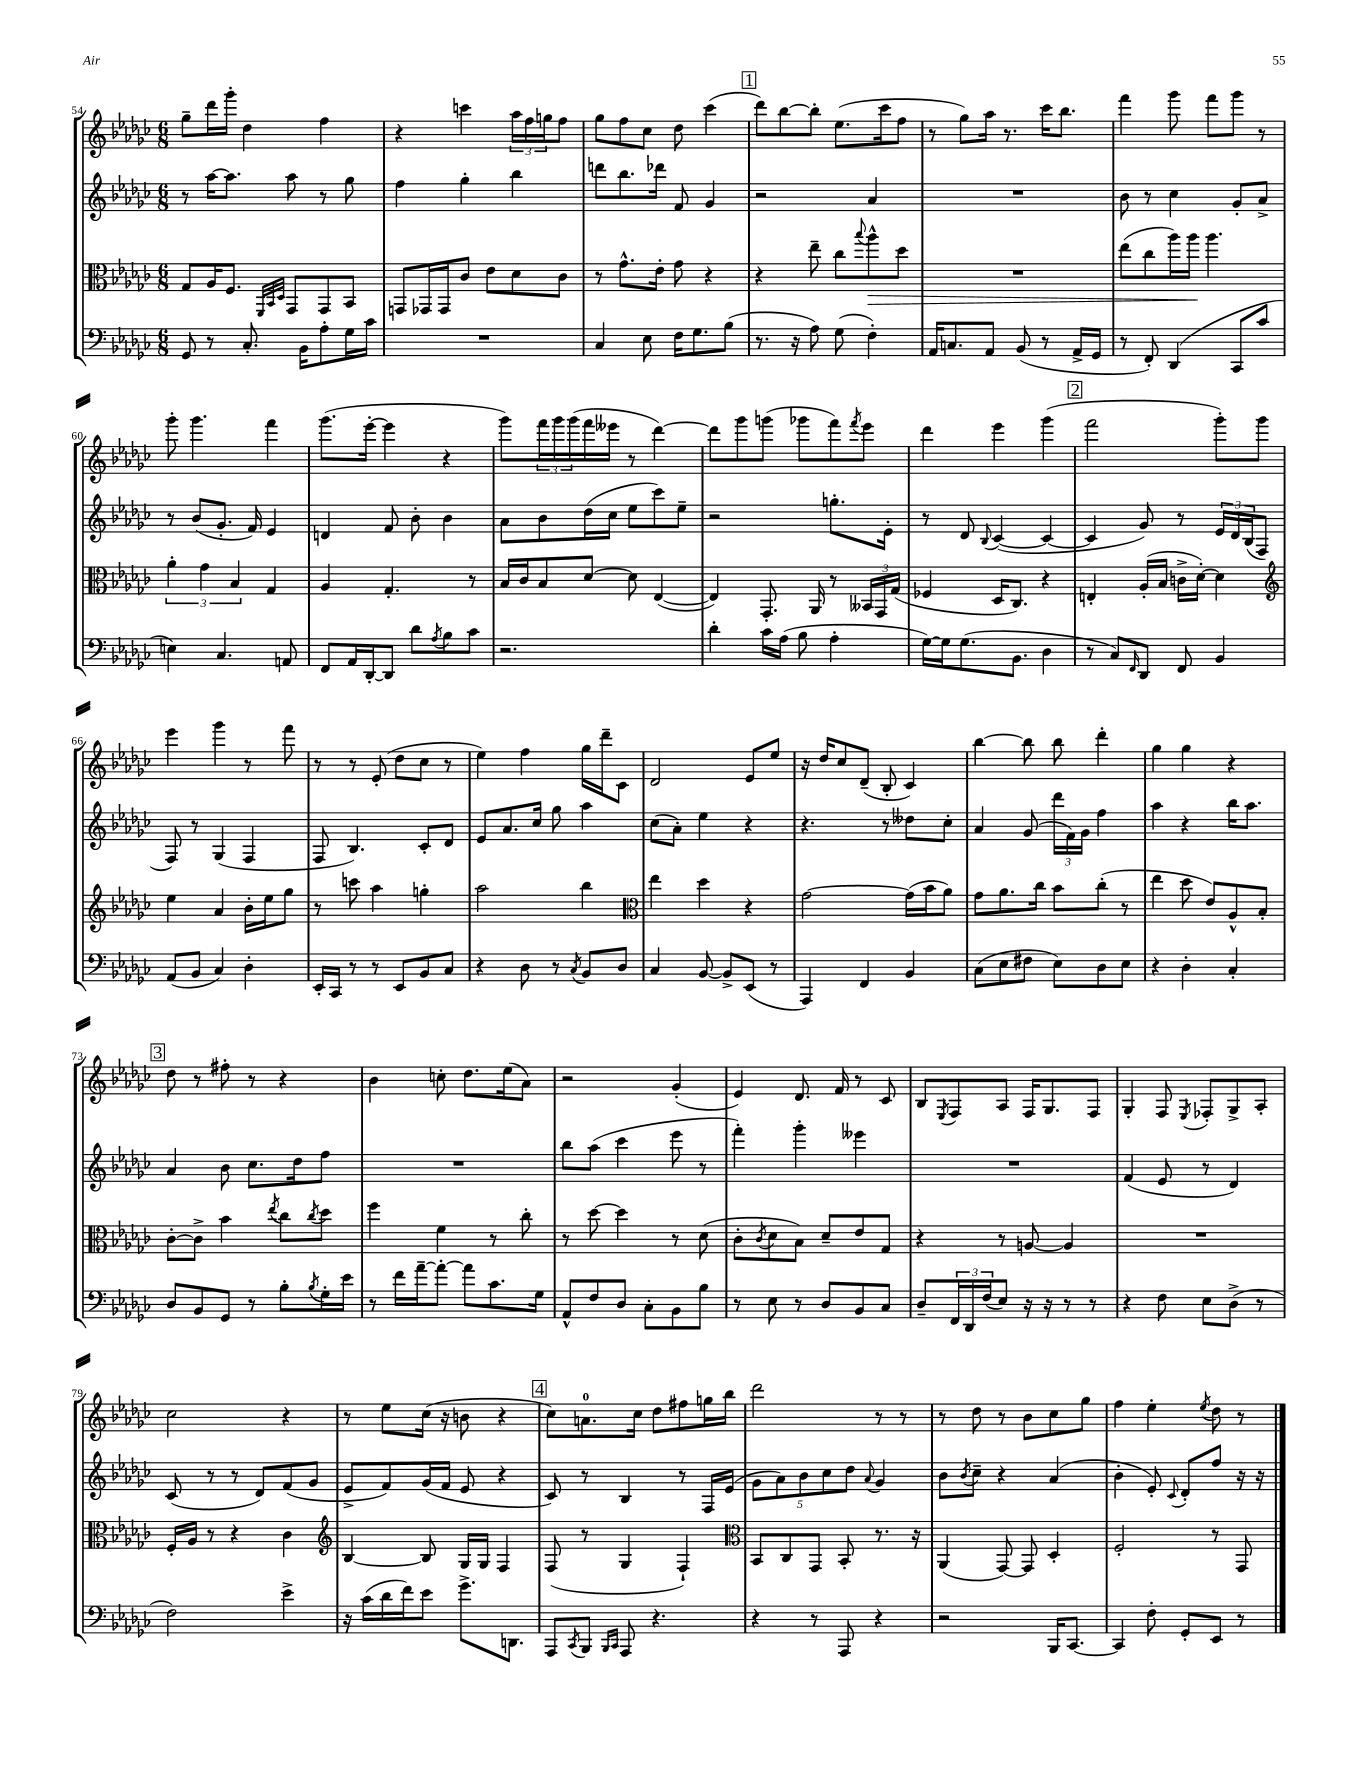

**kern	**kern	**dynam	**kern	**kern
*part4	*part3	*part3	*part2	*part1
*staff4	*staff3	*staff3	*staff2	*staff1
*clefF4	*clefC3	*	*clefG2	*clefG2
*k[b-e-a-d-g-c-]	*k[b-e-a-d-g-c-]	*	*k[b-e-a-d-g-c-]	*k[b-e-a-d-g-c-]
*M6/8	*M6/8	*	*M6/8	*M6/8
=54	=54	=54	=54	=54
8GG-/	8G-/L	.	8r	8gg-~\L
8r	16A-/K	.	[16aa-\KL	16ddd-\L
.	8.F/J	.	8.aa-\J]	16ggg-'\JJ
8.C-'/	.	.	.	4dd-\
.	32qqFF/LLL	.	.	.
.	32qqBB-/	.	.	.
.	32qqD-/JJJ	.	.	.
.	8GG-/L	.	8aa-\	.
16BB-\KL	.	.	.	.
8A-'\	8GG-/	.	8r	4ff\
16G-\L	8BB-/J	.	8gg-\	.
16c-\JJ	.	.	.	.
=55	=55	=55	=55	=55
2.r	8GGn/L	.	4ff\	4r
.	16GG-X/L	.	.	.
.	16GG-/J	.	.	.
.	8c-/J	.	4gg-'\	4cccn\
.	8e-\L	.	.	.
.	8d-\	.	4bb-\	24aa-\LL
.	.	.	.	24ff\
.	.	.	.	24ggn\J
.	8c-\J	.	.	8ff\J
=56	=56	=56	=56	=56
4C-/	8r	.	8dddn\L	8gg-\L
.	8.g-^^\L	.	8.bb-\	8ff\
8E-\	.	.	.	8cc-\J
.	16e-'\Jk	.	16ddd-X\Jk	.
16F\KL	8g-\	.	8f/	8dd-\
8.G-\	.	.	.	.
.	4r	.	4g-/	(4ccc-\
(8B-\J	.	.	.	.
!!LO:REH:place=s1:t=1
=57	=57	=57	=57	=57
8.r	4r	.	2r	8ddd-\L)
.	.	.	.	[8bb-\
16r	.	.	.	.
8A-\)	8ee-~\	.	.	8bb-'\J]
(8G-\	8cc-\L	.	.	(8.ee-\L
.	8qqbb-/	.	.	.
!	!	!LO:HP:b	!	!
4F'\)	8aa-^^\	>	4a-/	.
.	.	.	.	16ccc-\k
.	8dd-\J	.	.	8ff\J
=58	=58	=58	=58	=58
16AA-/KL	2.r	.	2.r	8r
8.Cn/	.	.	.	.
.	.	.	.	8gg-\L)
8AA-/J	.	.	.	16aa-\Jk
.	.	.	.	8.r
(8BB-/	.	.	.	.
8r	.	.	.	16ccc-\KL
.	.	.	.	8.bb-\J
16AA-^/LL	.	.	.	.
16GG-/JJ	.	.	.	.
=59	=59	=59	=59	=59
8r	(8ee-\L	.	8b-\	4fff\
8FF'/)	8cc-\	.	8r	.
(4DD-/	16aa-\L)	.	4cc-\	8ggg-\
.	16aa-\JJ	.	.	.
.	4.aa-\	]	.	8fff\L
8CC-/L	.	.	8g-'/L	8ggg-\J
8c-/J	.	.	8a-^/J	8r
!!LO:LB:g=z
=60	=60	=60	=60	=60
4En\)	6a-'\	.	8r	8ggg-'\
.	.	.	(8b-/L	4.ggg-\
.	6g-\	.	.	.
4.C-/	.	.	8.g-'/J	.
.	6B-/	.	.	.
.	.	.	16f/)	.
.	4G-/	.	4e-/	4fff\
8AAn/	.	.	.	.
=61	=61	=61	=61	=61
8FF/L	4A-/	.	4dn/	(8.ggg-\L
16AA-/L	.	.	.	.
[16DD-'/J	.	.	.	[16eee-'\Jk
8DD-/J]	4.G-'/	.	8f/	4eee-\]
8d-\L	.	.	8b-'\	.
8qA-/	.	.	.	.
8B-\	.	.	4b-\	4r
8c-\J	8r	.	.	.
=62	=62	=62	=62	=62
2.r	16B-/LL	.	8a-\L	8ggg-\L)
.	16c-/J	.	.	.
.	8B-/	.	8b-\	24fff\L
.	.	.	.	24ggg-\
.	.	.	.	(24ggg-\
.	[8d-/J	.	(16dd-\L	16fff\
.	.	.	16cc-\JJ	16eee--X\JJ
.	8d-\]	.	8ee-\L	8r
.	([4E-/	.	8ccc-\)	[4ddd-\)
.	.	.	8ee-~\J	.
=63	=63	=63	=63	=63
4d-'\	4E-/])	.	2r	8ddd-\L]
.	.	.	.	8ggg-\
16c-\LL	8.GG-'/	.	.	(8gggn\J
(16A-\JJ	.	.	.	.
8B-\	.	.	.	8ggg-X\L
.	16AA-/	.	.	.
4A-'\	8r	.	8.ggn'\L	8fff\)
.	.	.	.	8qfff/
.	24BB--X/LL	.	.	8eee-\J
.	24GG-/	.	.	.
.	.	.	16e-'\Jk	.
.	(24G-/JJ	.	.	.
=64	=64	=64	=64	=64
[16G-\LL)	4F-X/	.	8r	4ddd-\
16G-\J]	.	.	.	.
(8.G-\	.	.	8d-/	.
.	.	.	8qqB-/	.
.	16D-/KL	.	([4c-/	4eee-\
8.BB-\J	8.C-/J)	.	.	.
4D-\	4r	.	4c-/_	(4ggg-\
!!LO:REH:place=s1:t=2
=65	=65	=65	=65	=65
8r	4En'/	.	4c-/]	2fff\
8C-/L)	.	.	.	.
16qqFF/	.	.	.	.
8DD-/J	(16A-'/LL	.	8g-/)	.
.	16B-/JJ	.	.	.
8FF/	16cn^\LL	.	8r	.
.	[16d-'\JJ)	.	.	.
4BB-/	4d-\]	.	24e-/LL	8ggg-'\L)
.	.	.	24d-/	.
.	.	.	(24B-/J	.
.	.	.	8F/J	8ggg-\J
!!LO:LB:g=z
=66	=66	=66	=66	=66
*	*clefG2	*	*	*
(8AA-/L	4ee-\	.	8F/)	4eee-\
8BB-/J	.	.	8r	.
4C-/)	4a-/	.	(4G-/	4ggg-\
4D-'\	16b-'\LL	.	4F/	8r
.	16ee-\J	.	.	.
.	8gg-\J	.	.	8fff\
=67	=67	=67	=67	=67
16EE-'/LL	8r	.	8F/	8r
16CC-/JJ	.	.	.	.
8r	8cccn\	.	4.B-/)	8r
8r	4aa-\	.	.	(8e-'/
8EE-/L	.	.	.	8dd-\L
8BB-/	4ggn'\	.	8c-'/L	8cc-\J
8C-/J	.	.	8d-/J	8r
=68	=68	=68	=68	=68
4r	2aa-\	.	8e-/L	4ee-\)
.	.	.	8.a-/	.
8D-\	.	.	.	4ff\
.	.	.	16cc-/Jk	.
8r	.	.	8gg-\	.
8qC-/	.	.	.	.
8BB-/L	4bb-\	.	4aa-\	16gg-\LL
.	.	.	.	16ddd-~\J
8D-/J	.	.	.	8c-\J
=69	=69	=69	=69	=69
*	*clefC3	*	*	*
4C-/	4ee-\	.	(8cc-\L	2d-/
.	.	.	8a-'\J)	.
[8BB-/	4dd-\	.	4ee-\	.
8BB-^/L]	.	.	.	.
(8EE-/J	4r	.	4r	8e-/L
8r	.	.	.	8ee-/J
=70	=70	=70	=70	=70
4AAA-/)	[2g-\	.	4.r	16r
.	.	.	.	16dd-/KL
.	.	.	.	8cc-/
4FF/	.	.	.	(8d-~/J
.	.	.	8r	8B-'/
4BB-/	(16g-\LL]	.	8dd--X\L	4c-/)
.	16b-\J	.	.	.
.	8a-\J)	.	8cc-'\J	.
=71	=71	=71	=71	=71
(8C-\L	8g-\L	.	4a-/	[4bb-\
8E-\	8.a-\	.	.	.
8F#X\J	.	.	(8g-/	8bb-\]
.	16cc-\Jk	.	.	.
8E-\L)	8b-\L	.	24ddd-\LL	8bb-\
.	.	.	24f\)	.
.	.	.	24g-\JJ	.
8D-\	(8cc-'\J	.	4ff\	4ddd-'\
8E-\J	8r	.	.	.
=72	=72	=72	=72	=72
4r	4ee-\	.	4aa-\	4gg-\
4D-'\	8dd-\	.	4r	4gg-\
.	8e-/L)	.	.	.
4C-'/	8A-^^/	.	16bb-\KL	4r
.	.	.	8.aa-\J	.
.	8B-'/J	.	.	.
!!LO:LB:g=z
!!LO:REH:place=s1:t=3
=73	=73	=73	=73	=73
8D-/L	[8c-'\L	.	4a-/	8dd-\
8BB-/	8c-^\J]	.	.	8r
8GG-/J	4b-\	.	8b-\	8ff#X'\
8r	.	.	8.cc-\L	8r
.	8qee-/	.	.	.
8B-'\L	8cc-\L	.	.	4r
.	.	.	16dd-\k	.
8qB-/	8qcc-/	.	.	.
16G-'\L	8dd-\J	.	8ff\J	.
16e-\JJ	.	.	.	.
=74	=74	=74	=74	=74
8r	4ff\	.	2.r	4b-\
16f\LL	.	.	.	.
[16a-~\J	.	.	.	.
8a-'\J_	4f\	.	.	8ccn'\
8a-\L]	.	.	.	8.dd-\L
8.c-\	8r	.	.	.
.	.	.	.	(16ee-\k
.	8cc-'\	.	.	8a-\J)
16G-\Jk	.	.	.	.
=75	=75	=75	=75	=75
8AA-^^/L	8r	.	8bb-\L	2r
8F/	[8dd-\	.	(8aa-\J	.
8D-/J	4dd-\]	.	4ccc-\	.
8C-'\L	.	.	.	.
8BB-\	8r	.	8eee-\	(4g-'/
8B-\J	(8d-\	.	8r	.
=76	=76	=76	=76	=76
8r	8c-'\L	.	4fff'\)	4e-/)
.	8qc-/	.	.	.
8E-\	8d-\	.	.	.
8r	8B-\J)	.	4ggg-'\	8.d-/
8D-/L	8d-~/L	.	.	.
.	.	.	.	16f/
8BB-/	8e-/	.	4eee--X\	8r
8C-/J	8G-/J	.	.	8c-/
=77	=77	=77	=77	=77
8D-~/L	4r	.	2.r	8B-/L
.	.	.	.	8qE-/
24FF/L	.	.	.	8F/
24DD-/	.	.	.	.
(24F/J	.	.	.	.
8E-/J)	8r	.	.	8A-/J
16r	[8An/	.	.	16F/KL
16r	.	.	.	8.G-/
8r	4A/]	.	.	.
8r	.	.	.	8F/J
=78	=78	=78	=78	=78
4r	2.r	.	(4f/	4G-'/
8F\	.	.	8e-/	8F/
.	.	.	.	8qE-/
8E-\L	.	.	8r	8F-X'/L
(8D-^\J	.	.	4d-/)	8G-^/
8r	.	.	.	8A-'/J
!!LO:LB:g=z
=79	=79	=79	=79	=79
2F\)	16F'/LL	.	(8c-/	2cc-\
.	16A-/JJ	.	.	.
.	8r	.	8r	.
.	4r	.	8r	.
.	.	.	8d-/L)	.
4e-^\	4c-\	.	(8f/	4r
.	.	.	8g-/J	.
=80	=80	=80	=80	=80
*	*clefG2	*	*	*
16r	[4B-/	.	8e-^/L	8r
(16c-\LL	.	.	.	.
16d-\	.	.	8f/)	8ee-\L
16f\J)	.	.	.	.
8e-\J	8B-/]	.	(16g-/L	(16cc-\Jk
.	.	.	16f/JJ	16r
8.g-^\L	16G-/LL	.	8e-/	8bn\
.	16G-/JJ	.	.	.
.	4F/	.	4r	4r
8.DDn\J	.	.	.	.
!!LO:REH:place=s1:t=4
=81	=81	=81	=81	=81
8AAA-/L	(8F/	.	8c-/)	8cc-\L)
8qCC-/	.	.	.	.
8BBB-/J	8r	.	8r	8.an\
16qqBBB-/LL	.	.	.	.
16qqCC-/JJ	.	.	.	.
8AAA-/	4G-/	.	4B-/	.
.	.	.	.	16cc-\Jk
4.r	.	.	.	8dd-\L
.	4F`/)	.	8r	8ff#X\
.	.	.	16F/LL	16ggn\L
.	.	.	(16e-/JJ	16bb-\JJ
=82	=82	=82	=82	=82
*	*clefC3	*	*	*
4r	8BB-/L	.	10g-\L	2ddd-\
.	.	.	10a-\)	.
.	8C-/	.	.	.
.	.	.	10b-\	.
8r	8GG-/J	.	.	.
.	.	.	10cc-\	.
8AAA-/	8BB-'/	.	.	.
.	.	.	10dd-\J	.
.	.	.	8qqa-/	.
4r	8.r	.	4g-/	8r
.	.	.	.	8r
.	16r	.	.	.
=83	=83	=83	=83	=83
2r	(4AA-/	.	8b-\L	8r
.	.	.	8qb-/	.
.	.	.	8cc-~\J	8dd-\
.	[8GG-/)	.	4r	8r
.	8GG-/]	.	.	8b-\L
16BBB-/KL	4D-'/	.	(4a-/	8cc-\
[8.CC-/J	.	.	.	.
.	.	.	.	8gg-\J
=84	=84	=84	=84	=84
4CC-/]	2F'/	.	4b-'\	4ff\
8F'\	.	.	8e-'/)	4ee-'\
.	.	.	8qqc-/	.
8GG-'/L	.	.	8d-'/L	.
.	.	.	.	8qee-/
8EE-/J	8r	.	8ff/J	8dd-\
8r	8GG-/	.	16r	8r
.	.	.	16r	.
==	==	==	==	==
*-	*-	*-	*-	*-
